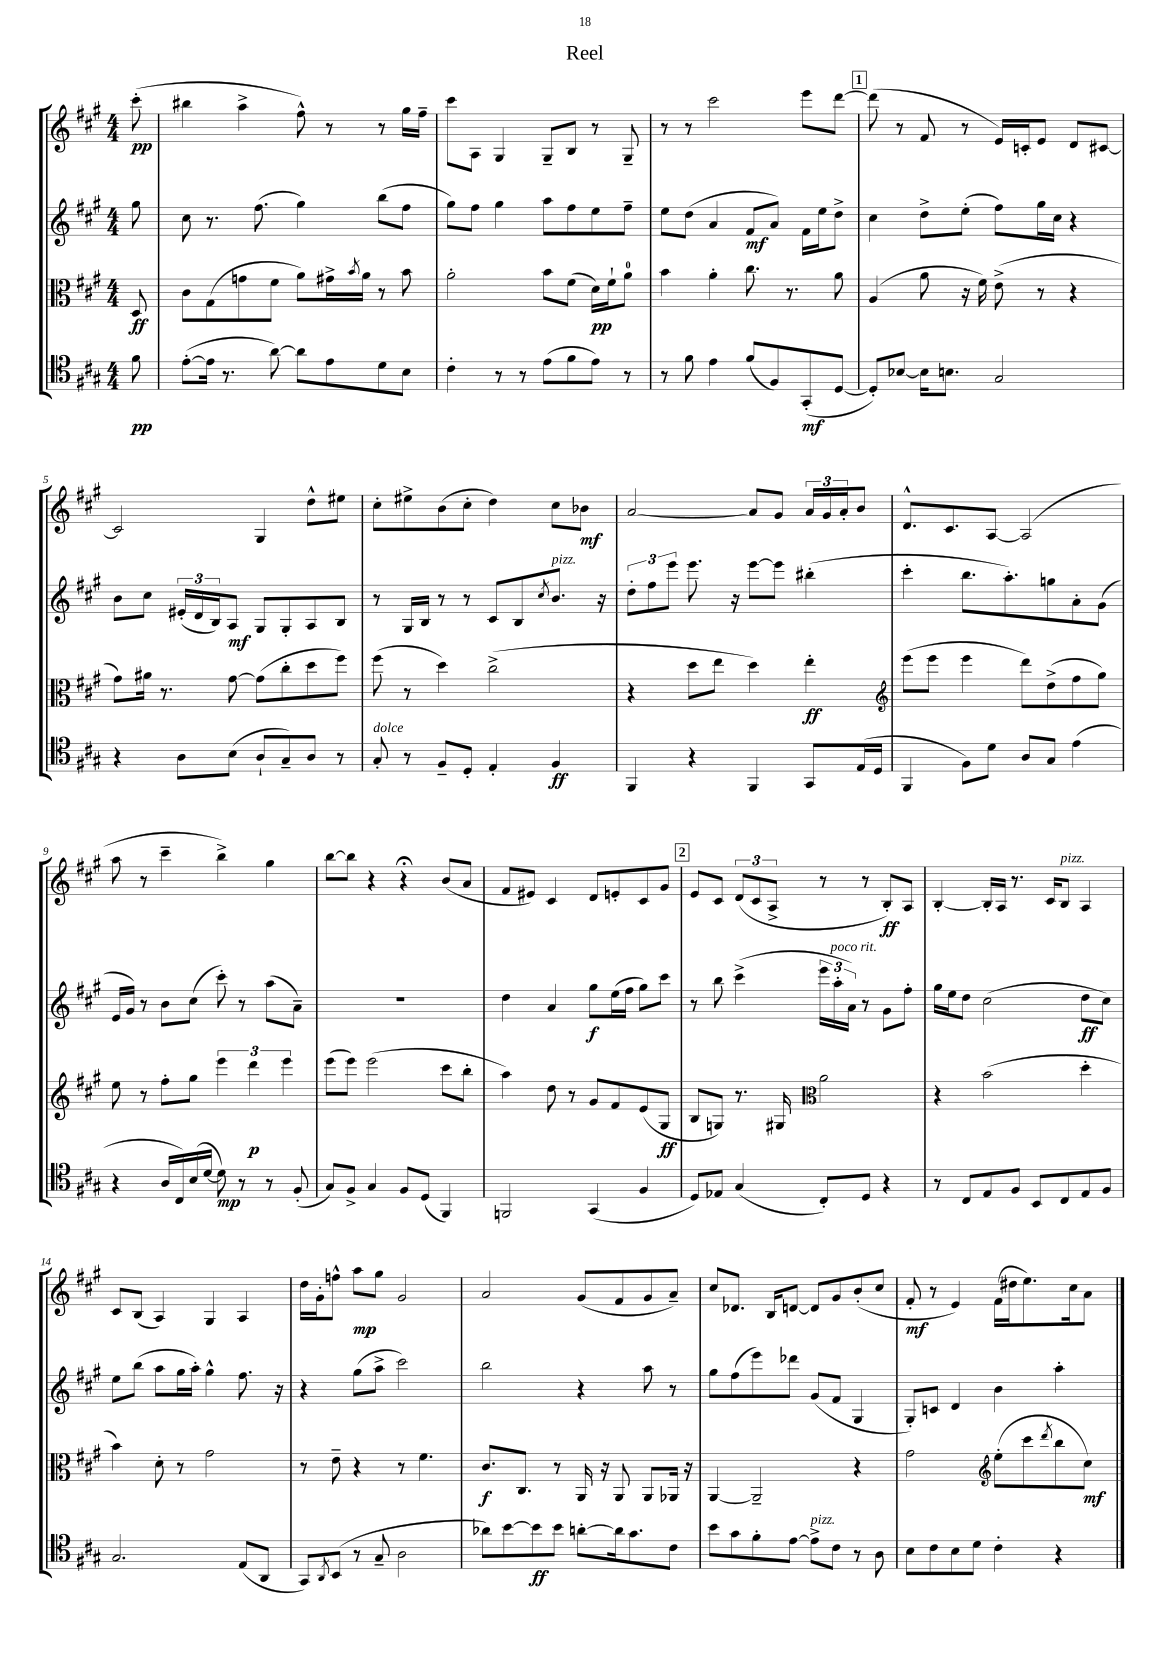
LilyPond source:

\header { title = "Reel" }
<<
\new StaffGroup <<
\new Staff = "s0" {
    \clef treble \key a \major \numericTimeSignature \time 4/4 \partial 8
    cis'''8-.\pp( |
    bis''4 a''4-> fis''8-^) r8 r8 gis''16 fis''16-- |
    cis'''8 a8 gis4 gis8-- b8 r8 gis8-- |
    r8 r8 cis'''2 e'''8 d'''8~ |
    \mark \markup { \box "1" } d'''8( r8 fis'8 r8 e'16) c'16-. e'8 d'8 cis'8~ |
    cis'2 gis4 d''8-^ eis''8 |
    cis''8-. eis''8-> b'8( cis''8-. d''4) cis''8 bes'8\mf |
    a'2~ a'8 gis'8 \tuplet 3/2 { a'16 gis'16 a'16-. } b'8 |
    d'8.-^ cis'8. a8~ a2( |
    a''8 r8 cis'''4-- b''4->) gis''4 |
    b''8~ b''8 r4 r4\fermata b'8( a'8 |
    fis'8 eis'8) cis'4 d'8 e'8-. cis'8 gis'8 |
    \mark \markup { \box "2" } e'8 cis'8 \tuplet 3/2 { d'8( cis'8 a8-> } r8 r8 b8-.\ff) a8 |
    b4~-. b16-. a16 r8. cis'16 b8^\markup { \italic "pizz." } a4 |
    cis'8 b8( a4) gis4 a4 |
    d''16 gis'16-. f''8-^ a''8\mp gis''8 gis'2 |
    a'2 gis'8( fis'8 gis'8 a'8--) |
    cis''8 des'8. b16 d'8~ d'8 gis'8 b'8-.( cis''8 |
    fis'8-.\mf r8 e'4) fis'16( dis''16 e''8.) cis''16 a'8 \bar "|." |
}
\new Staff = "s1" {
    \clef treble \key a \major \numericTimeSignature \time 4/4 \partial 8
    gis''8 |
    cis''8 r8. fis''8.( gis''4) b''8( fis''8 |
    gis''8) fis''8 gis''4 a''8 fis''8 e''8 fis''8-- |
    e''8 d''8( a'4 fis'8\mf a'8) fis'16 e''16 d''8-> |
    \mark \markup { \box "1" } cis''4 d''8-> e''8-.( fis''8) gis''16 cis''16 r4 |
    b'8 cis''8 \tuplet 3/2 { eis'16-.( d'16 b16) } a8\mf gis8 gis8-. a8 b8 |
    r8 gis16 b16 r8 r8 cis'8 b8 \acciaccatura { cis''8 } b'8.^\markup { \italic "pizz." } r16 |
    \tuplet 3/2 { d''8-. fis''8 e'''8 } e'''8. r16 e'''8~ e'''8 bis''4-.( |
    cis'''4-. b''8. a''8.-.) g''8 a'8-. gis'8( |
    e'16 gis'16) r8 b'8 cis''8( cis'''8-.) r8 a''8( a'8--) |
    R1 |
    d''4 a'4 gis''8\f e''16( fis''16 gis''8) cis'''8 |
    \mark \markup { \box "2" } r8 b''8 cis'''4->( \tuplet 3/2 { e'''16 a''16-.^\markup { \italic "poco rit." } a'16) } r8 gis'8 fis''8-. |
    gis''16 e''16 d''8 cis''2( d''8\ff cis''8) |
    e''8 b''8( a''8 gis''16 a''16-.) gis''4-^ fis''8. r16 |
    r4 gis''8( a''8-> cis'''2) |
    b''2 r4 a''8 r8 |
    gis''8 fis''8( e'''8) des'''8 gis'8( fis'8 gis4 |
    gis8-.) c'8 d'4 b'4 a''4-. \bar "|." |
}
\new Staff = "s2" {
    \clef alto \key a \major \numericTimeSignature \time 4/4 \partial 8
    d8\ff |
    cis'8 gis8( g'8 fis'8 a'8) gis'16-> \acciaccatura { b'8 } a'16 r8 b'8 |
    a'2-. b'8 fis'8( d'16\pp) fis'16-! a'8-0 |
    b'4 a'4-. cis''8. r8. a'8 |
    \mark \markup { \box "1" } a4( a'8 r16 fis'16) e'8->( r8 r4 |
    gis'8) ais'16 r8. gis'8~ gis'8( cis''8-. d''8 fis''8) |
    fis''8( r8 d''4) cis''2->( |
    r4 d''8 e''8 d''4) e''4-.\ff |
    \clef treble e'''8( e'''8 e'''4 d'''8) d''8->( fis''8 gis''8) |
    e''8 r8 fis''8-. gis''8 \tuplet 3/2 { e'''4 d'''4\p e'''4 } |
    e'''8( e'''8) e'''2( cis'''8 b''8-. |
    a''4) d''8 r8 gis'8 fis'8 e'8( gis8\ff |
    \mark \markup { \box "2" } b8 g8) r8. gis16 \clef alto a'2 |
    r4 b'2( d''4-. |
    b'4) d'8-. r8 gis'2 |
    r8 e'8-- r4 r8 fis'4. |
    cis'8.\f cis8. r8 a,16 r16 a,8 a,8 aes,16 r16 |
    a,4~ a,2-- r4 |
    gis'2 \clef treble e''8-.( cis'''8 \acciaccatura { d'''8 } b''8 cis''8\mf) \bar "|." |
}
\new Staff = "s3" {
    \clef tenor \key a \major \numericTimeSignature \time 4/4 \partial 8
    fis'8\pp |
    e'8~-.( e'16 r8. a'8~) a'8 e'8 d'8 b8 |
    cis'4-. r8 r8 e'8( fis'8 e'8) r8 |
    r8 fis'8 e'4 fis'8( fis8) gis,8-.\mf( d8~ |
    \mark \markup { \box "1" } d8-.) bes8~ bes16 b8. gis2 |
    r4 a8 b8( a8-! gis8--) a8 r8 |
    gis8-.^\markup { \italic "dolce" } r8 fis8-- d8-. e4-. fis4\ff |
    fis,4 r4 fis,4 gis,8 e16( d16 |
    fis,4 fis8) d'8 a8 gis8 e'4( |
    r4 a16 cis16) b16( d'16~ d'8\mp) r8 r8 fis8-.( |
    gis8) fis8-> gis4 fis8 d8( fis,4) |
    f,2 gis,4( fis4 |
    \mark \markup { \box "2" } d8) ees8 gis4( cis8-.) d8 r4 |
    r8 cis8 e8 fis8 b,8 cis8 e8 fis8 |
    gis2. e8( a,8 |
    gis,8) \acciaccatura { a,8 } b,8( r8 gis8-- a2 |
    aes'8) b'8~ b'8\ff b'8 a'8~-. a'16 gis'8. cis'8 |
    b'8 gis'8 fis'8-. e'8~ e'8->^\markup { \italic "pizz." } cis'8 r8 a8 |
    b8 cis'8 b8 d'8 cis'4-. r4 \bar "|." |
}
>>
>>
